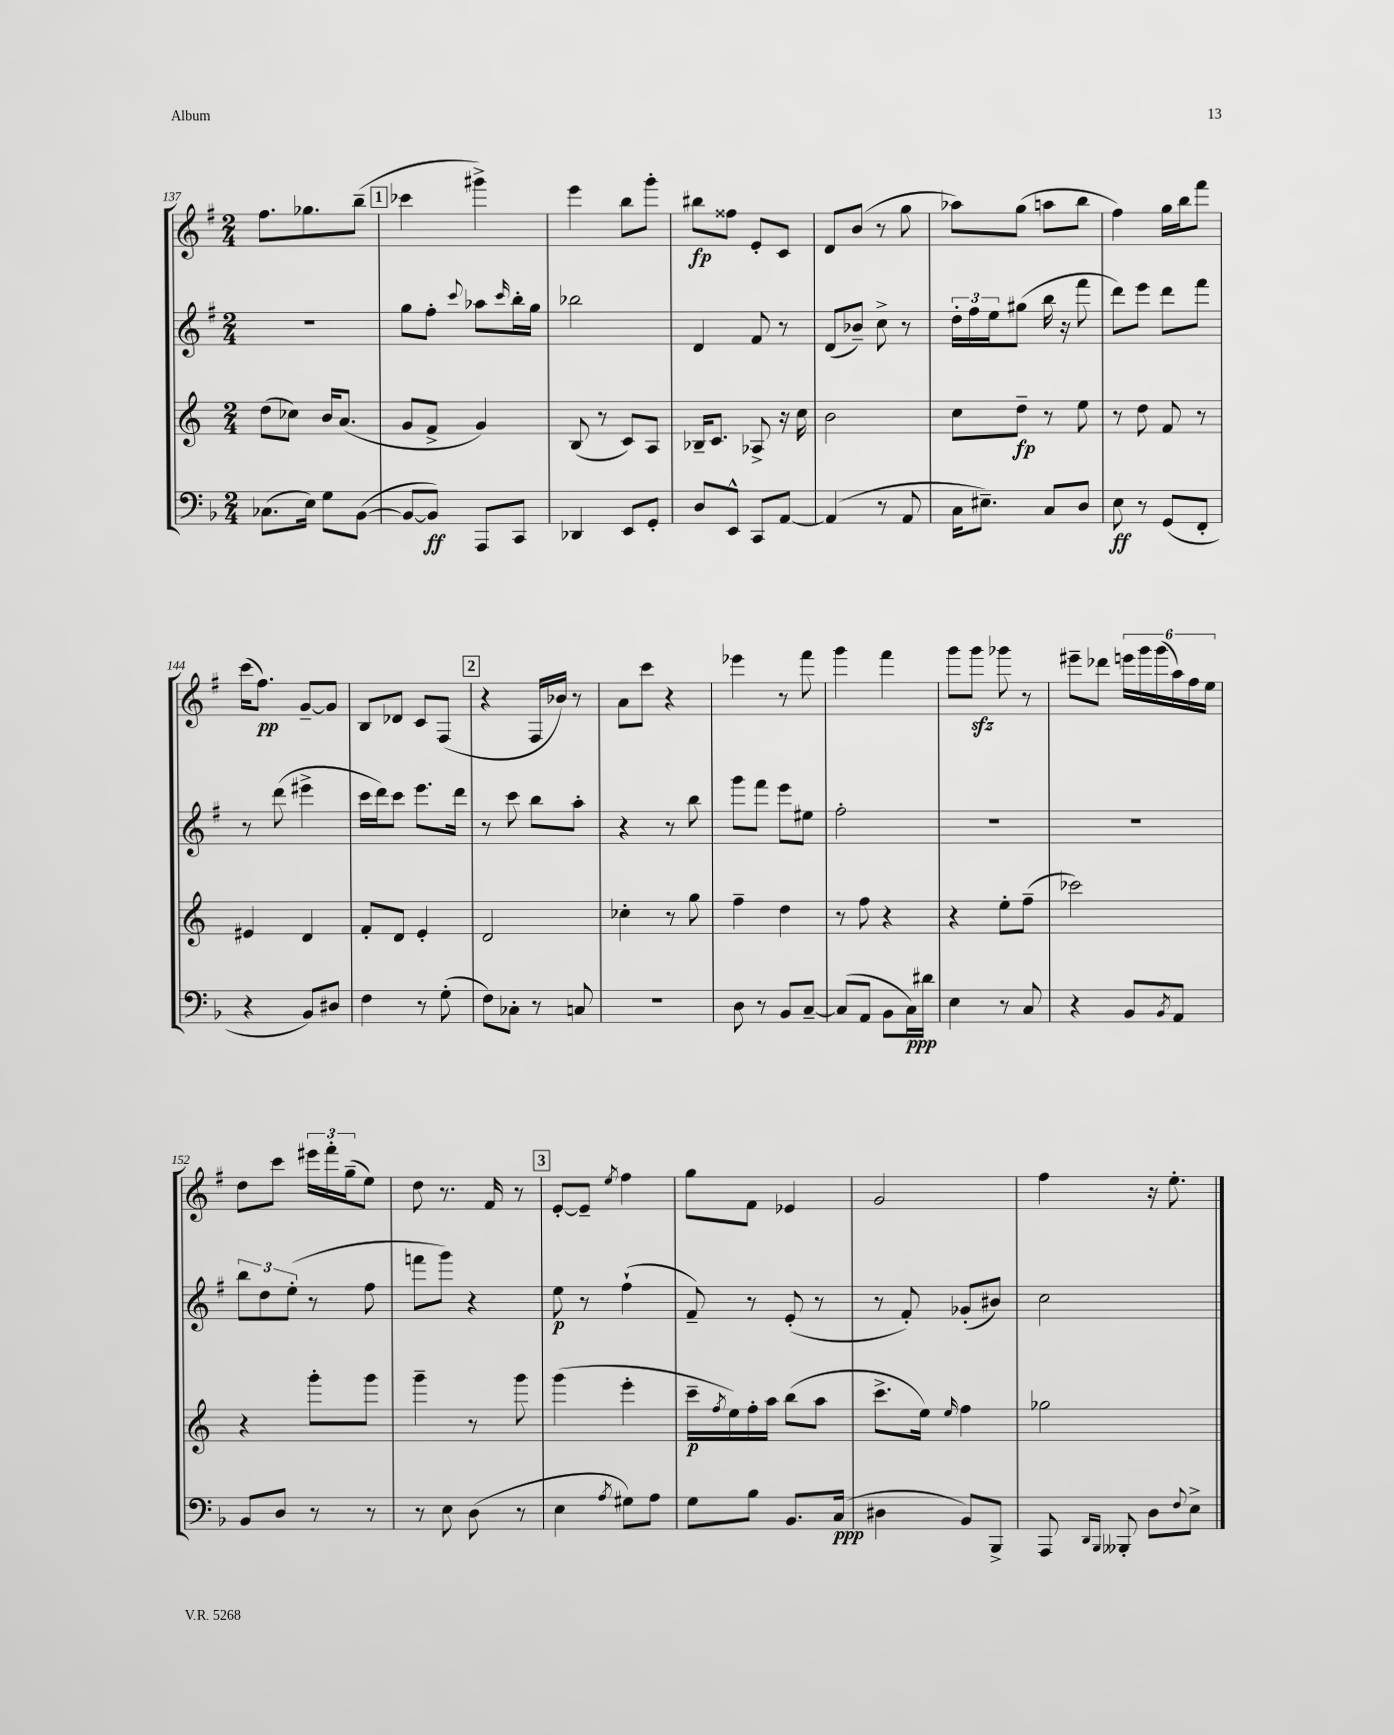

**kern	**dynam	**kern	**dynam	**kern	**dynam	**kern	**dynam
*part4	*part4	*part3	*part3	*part2	*part2	*part1	*part1
*staff4	*staff4	*staff3	*staff3	*staff2	*staff2	*staff1	*staff1
*clefF4	*	*clefG2	*	*clefG2	*	*clefG2	*
*k[b-]	*	*k[]	*	*k[f#]	*	*k[f#]	*
*M2/4	*	*M2/4	*	*M2/4	*	*M2/4	*
=137	=137	=137	=137	=137	=137	=137	=137
(8.C-X\L	.	(8dd\L	.	2r	.	8.ff#\L	.
.	.	8cc-X\J)	.	.	.	.	.
16E\Jk)	.	.	.	.	.	8.gg-X\	.
8G\L	.	16b/KL	.	.	.	.	.
.	.	(8.a/J	.	.	.	.	.
([8BB-\J	.	.	.	.	.	(8bb~\J	.
!!LO:REH:place=s1:t=1
=138	=138	=138	=138	=138	=138	=138	=138
8BB-/L_	.	8g/L	.	8gg\L	.	4ccc-X\	.
8BB-/J])	ff	8f^/J	.	8ff#'\J	.	.	.
.	.	.	.	8qqccc/	.	.	.
8AAA/L	.	4g/)	.	8aa-X\L	.	4ggg#X^\)	.
.	.	.	.	16qqccc/	.	.	.
8CC/J	.	.	.	16bb'\L	.	.	.
.	.	.	.	16gg\JJ	.	.	.
=139	=139	=139	=139	=139	=139	=139	=139
4DD-X/	.	(8B/	.	2bb-X\	.	4eee\	.
.	.	8r	.	.	.	.	.
8EE/L	.	8c/L)	.	.	.	8bb\L	.
8GG'/J	.	8A/J	.	.	.	8ggg'\J	.
=140	=140	=140	=140	=140	=140	=140	=140
8D/L	.	16B-X~/KL	.	4d/	.	8bb#X\L	fp
.	.	8.c/J	.	.	.	.	.
8EE^^/J	.	.	.	.	.	8ff##X\J	.
8CC/L	.	8A-X^/	.	8f#/	.	8e'/L	.
[8AA/J	.	16r	.	8r	.	8c/J	.
.	.	16cc\	.	.	.	.	.
=141	=141	=141	=141	=141	=141	=141	=141
(4AA/]	.	2b\	.	(8d/L	.	8d/L	.
.	.	.	.	8b-X~/J)	.	(8b/J	.
8r	.	.	.	8cc^\	.	8r	.
8AA/	.	.	.	8r	.	8gg\	.
=142	=142	=142	=142	=142	=142	=142	=142
16C\KL	.	8cc\L	.	24dd'\LL	.	8aa-X\L)	.
.	.	.	.	24ff#\	.	.	.
8.E#X~\J)	.	.	.	.	.	.	.
.	.	.	.	24ee\J	.	.	.
.	.	8dd~\J	fp	(8gg#X\J	.	(8gg\J	.
8C/L	.	8r	.	16bb\	.	8aan\L	.
.	.	.	.	16r	.	.	.
8D/J	.	8ee\	.	8fff#\	.	8bb\J	.
=143	=143	=143	=143	=143	=143	=143	=143
8E\	ff	8r	.	8ddd\L)	.	4ff#\)	.
8r	.	8dd\	.	8eee\J	.	.	.
(8GG/L	.	8f/	.	8ddd\L	.	16gg\LL	.
.	.	.	.	.	.	16bb\J	.
8FF'/J	.	8r	.	8fff#\J	.	8fff#\J	.
!!LO:LB:g=z
=144	=144	=144	=144	=144	=144	=144	=144
4r	.	4e#X/	.	8r	.	(16ccc\KL	.
.	.	.	.	.	.	8.ff#\J)	pp
.	.	.	.	(8ddd\	.	.	.
8BB-/L)	.	4d/	.	4eee#X^\	.	[8g~/L	.
8D#X/J	.	.	.	.	.	8g/J]	.
=145	=145	=145	=145	=145	=145	=145	=145
4F\	.	8f'/L	.	16ccc\LL	.	8B/L	.
.	.	.	.	16ddd\J)	.	.	.
.	.	8d/J	.	8ccc\J	.	8d-X/J	.
8r	.	4e'/	.	8.eee\L	.	8c/L	.
(8G'\	.	.	.	.	.	(8F#/J	.
.	.	.	.	16ddd\Jk	.	.	.
!!LO:REH:place=s1:t=2
=146	=146	=146	=146	=146	=146	=146	=146
8F\L)	.	2d/	.	8r	.	4r	.
8C-X'\J	.	.	.	8ccc\	.	.	.
8r	.	.	.	8bb\L	.	16F#/LL	.
.	.	.	.	.	.	16b-X/JJ)	.
8Cn/	.	.	.	8aa'\J	.	8r	.
=147	=147	=147	=147	=147	=147	=147	=147
2r	.	4cc-X'\	.	4r	.	8a\L	.
.	.	.	.	.	.	8ccc\J	.
.	.	8r	.	8r	.	4r	.
.	.	8gg\	.	8bb\	.	.	.
=148	=148	=148	=148	=148	=148	=148	=148
8D\	.	4ff~\	.	8ggg\L	.	4eee-X\	.
8r	.	.	.	8fff#\J	.	.	.
8BB-/L	.	4dd\	.	8eee\L	.	8r	.
[8C~/J	.	.	.	8ee#X\J	.	8fff#\	.
=149	=149	=149	=149	=149	=149	=149	=149
(8C/L]	.	8r	.	2ff#'\	.	4ggg\	.
8AA/J	.	8ff\	.	.	.	.	.
8BB-\L	.	4r	.	.	.	4fff#\	.
16C\L)	ppp	.	.	.	.	.	.
16d#X\JJ	.	.	.	.	.	.	.
=150	=150	=150	=150	=150	=150	=150	=150
4E\	.	4r	.	2r	.	8ggg\L	.
.	.	.	.	.	.	8gggzz\J	.
8r	.	8ee'\L	.	.	.	8ggg-X\	.
8C/	.	(8ff~\J	.	.	.	8r	.
=151	=151	=151	=151	=151	=151	=151	=151
4r	.	2ccc-X\)	.	2r	.	8eee#X~\L	.
.	.	.	.	.	.	8ddd-X\J	.
8BB-/L	.	.	.	.	.	24eeen\LL	.
.	.	.	.	.	.	24ggg\	.
.	.	.	.	.	.	(24ggg\	.
8qBB-/	.	.	.	.	.	.	.
8AA/J	.	.	.	.	.	24aa\)	.
.	.	.	.	.	.	24ff#\	.
.	.	.	.	.	.	24ee\JJ	.
!!LO:LB:g=z
=152	=152	=152	=152	=152	=152	=152	=152
8BB-/L	.	4r	.	12bb\L	.	8dd\L	.
.	.	.	.	12dd\	.	.	.
8D/J	.	.	.	.	.	8ccc\J	.
.	.	.	.	(12ee'\J	.	.	.
8r	.	8ggg'\L	.	8r	.	24eee#X\LL	.
.	.	.	.	.	.	24fff#'\	.
.	.	.	.	.	.	(24gg~\J	.
8r	.	8ggg\J	.	8ff#\	.	8ee\J)	.
=153	=153	=153	=153	=153	=153	=153	=153
8r	.	4ggg~\	.	8fffn\L	.	8dd\	.
8E\	.	.	.	8ggg\J)	.	8.r	.
(8D\	.	8r	.	4r	.	.	.
.	.	.	.	.	.	16f#/	.
8r	.	8ggg\	.	.	.	8r	.
!!LO:REH:place=s1:t=3
=154	=154	=154	=154	=154	=154	=154	=154
4E\	.	(4ggg\	.	8ee\	p	[8e'/L	.
.	.	.	.	8r	.	8e~/J]	.
8qA/	.	.	.	.	.	8qee/	.
8G#X\L)	.	4eee'\	.	(4ff#`\	.	4ff#\	.
8A\J	.	.	.	.	.	.	.
=155	=155	=155	=155	=155	=155	=155	=155
8G\L	.	16ccc~\LL	p	8f#~/)	.	8gg\L	.
.	.	8qff/	.	.	.	.	.
.	.	16ee\)	.	.	.	.	.
8B-\J	.	16ff'\	.	8r	.	8f#\J	.
.	.	16aa\JJ	.	.	.	.	.
8.BB-/L	.	(8bb\L	.	(8e'/	.	4e-X/	.
.	.	8aa\J	.	8r	.	.	.
(16C/Jk	ppp	.	.	.	.	.	.
=156	=156	=156	=156	=156	=156	=156	=156
4D#X\	.	8.ccc^\L	.	8r	.	2g/	.
.	.	.	.	8f#'/)	.	.	.
.	.	16ee\Jk)	.	.	.	.	.
.	.	16qqee/	.	.	.	.	.
8BB-/L)	.	4ff\	.	(8g-X'/L	.	.	.
8BBB-^/J	.	.	.	8b#X/J)	.	.	.
=157	=157	=157	=157	=157	=157	=157	=157
8AAA/	.	2gg-X\	.	2cc\	.	4ff#\	.
16qqDD/LL	.	.	.	.	.	.	.
16qqBBB-/JJ	.	.	.	.	.	.	.
8BBB--X'/	.	.	.	.	.	.	.
8D\L	.	.	.	.	.	16r	.
.	.	.	.	.	.	8.ee'\	.
8qqF/	.	.	.	.	.	.	.
8E^\J	.	.	.	.	.	.	.
==	==	==	==	==	==	==	==
*-	*-	*-	*-	*-	*-	*-	*-
